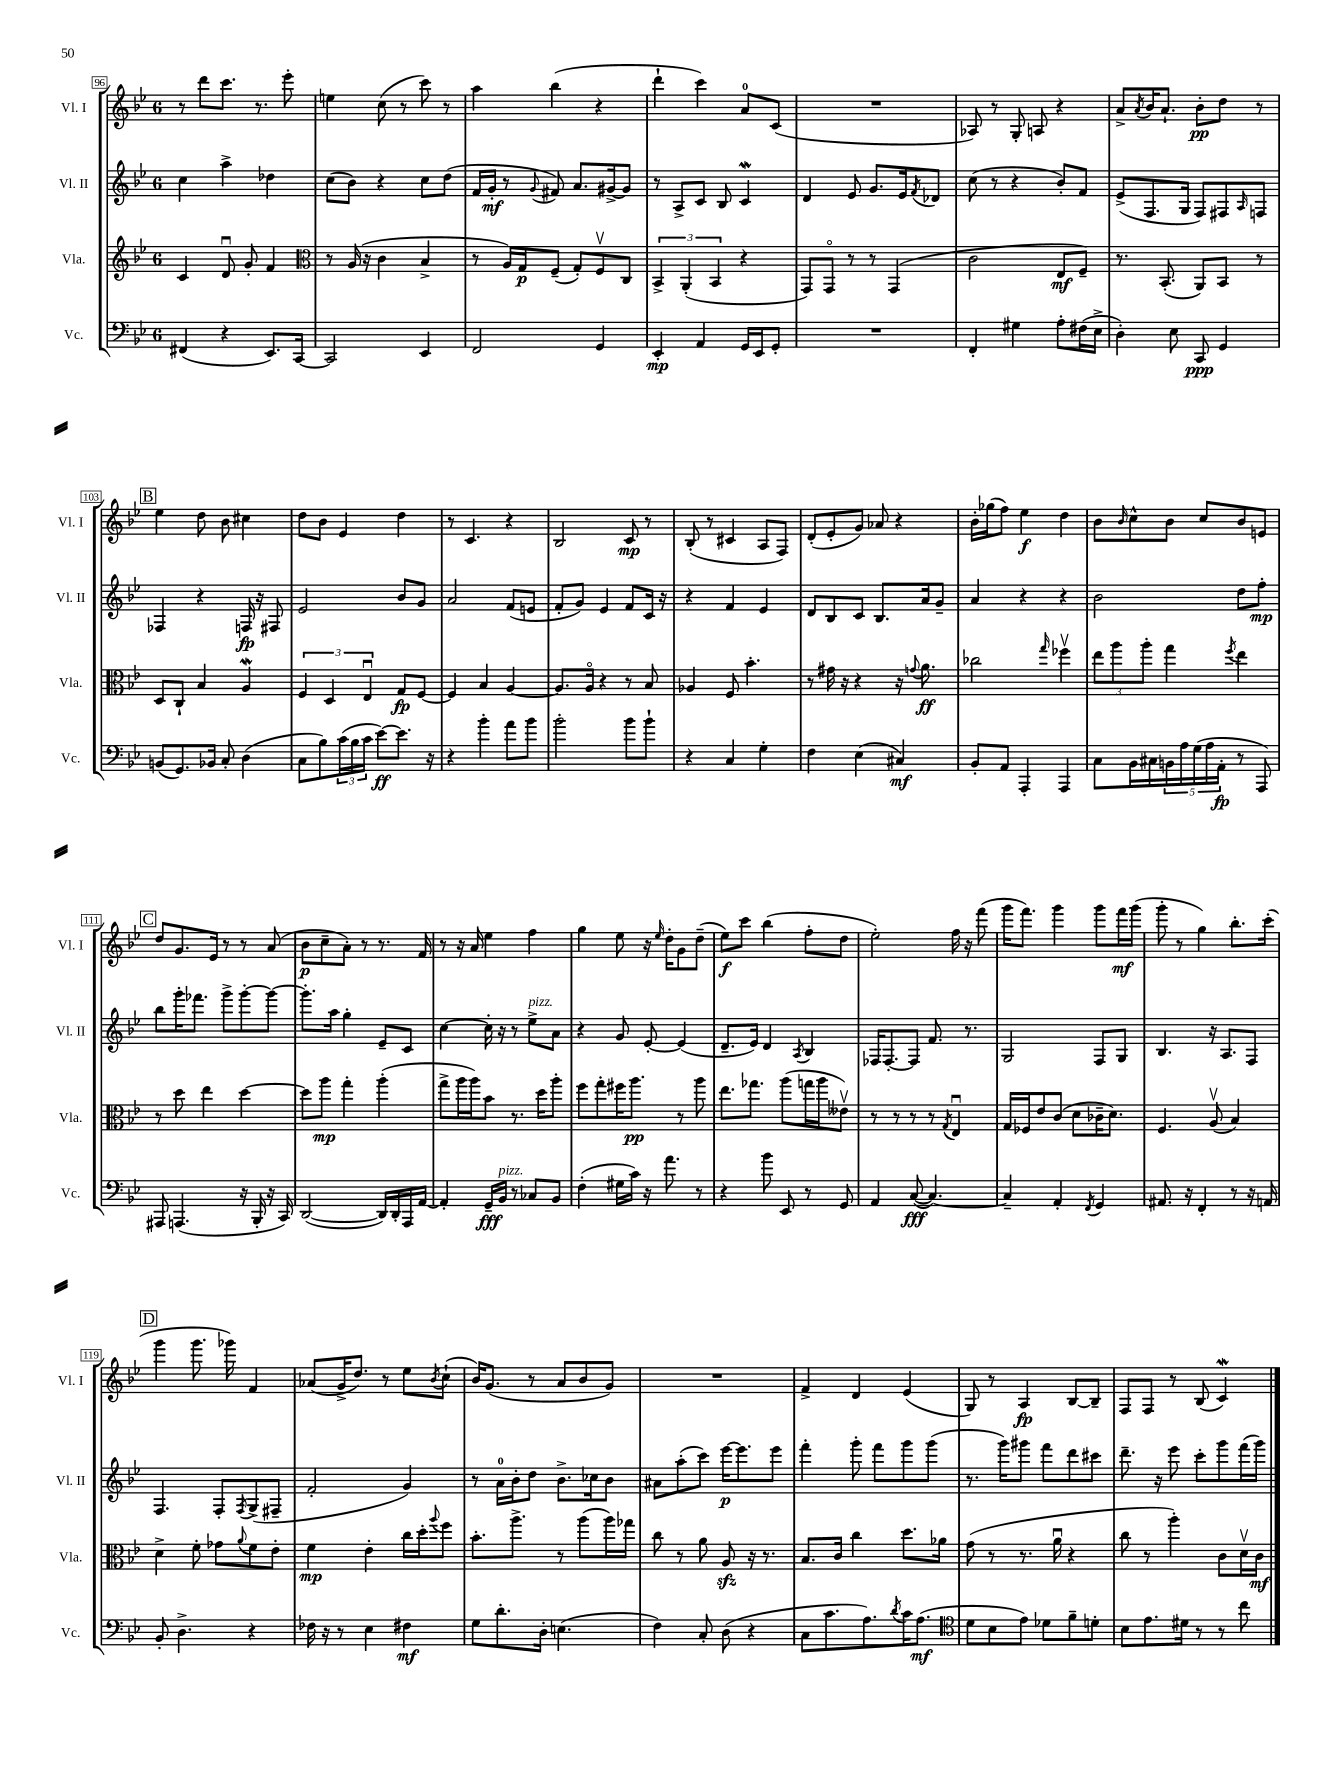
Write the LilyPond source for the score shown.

<<
\new StaffGroup <<
\new Staff = "s0" \with { instrumentName = "Vl. I" shortInstrumentName = "Vl. I" } {
    \clef treble \key bes \major \once \override Staff.TimeSignature.style = #'single-digit \time 6/8
    r8 d'''8 c'''8. r8. ees'''8-. |
    e''4 c''8( r8 c'''8) r8 |
    a''4 bes''4( r4 |
    d'''4-! c'''4) a'8-0 c'8( |
    R2. |
    aes8) r8 g8-. a8 r4 |
    a'8-> \acciaccatura { a'8 } bes'16 a'8.-! bes'8-.\pp d''8 r8 |
    \mark \markup { \box "B" } ees''4 d''8 bes'8 cis''4 |
    d''8 bes'8 ees'4 d''4 |
    r8 c'4. r4 |
    bes2 c'8\mp r8 |
    bes8-.( r8 cis'4 a8 f8) |
    d'8-.( ees'8-. g'8) aes'8 r4 |
    bes'16-. ges''16( f''8) ees''4\f d''4 |
    bes'8 \grace { bes'16 } c''8-^ bes'8 c''8 bes'8 e'8 |
    \mark \markup { \box "C" } d''8 g'8. ees'16 r8 r8 a'8( |
    bes'8\p c''8-- a'8-.) r8 r8. f'16 |
    r8 r16 a'16 ees''4 f''4 |
    g''4 ees''8 r16 \grace { ees''16 } d''16-. g'8 d''8--( |
    ees''8\f) c'''8 bes''4( f''8-. d''8 |
    ees''2-.) f''16 r16 f'''8( |
    g'''16 f'''8.) g'''4 g'''8 f'''16\mf g'''16( |
    g'''8-. r8 g''4) bes''8.-. c'''16-.( |
    \mark \markup { \box "D" } g'''4 g'''8. ges'''16) f'4 |
    aes'8( g'16-> d''8.) r8 ees''8 \acciaccatura { bes'8 } c''8-!( |
    bes'16) g'8.( r8 a'8 bes'8 g'8) |
    R2. |
    f'4-> d'4 ees'4( |
    g8) r8 a4\fp bes8~ bes8-- |
    f8 f8 r8 bes8( c'4\mordent) \bar "|." |
}
\new Staff = "s1" \with { instrumentName = "Vl. II" shortInstrumentName = "Vl. II" } {
    \clef treble \key bes \major \once \override Staff.TimeSignature.style = #'single-digit \time 6/8
    c''4 a''4-> des''4 |
    c''8( bes'8) r4 c''8 d''8( |
    f'16 g'16-.\mf r8 \appoggiatura { g'8 } fis'8) a'8. gis'16~-> gis'8 |
    r8 a8-> c'8 bes8 c'4\mordent |
    d'4 ees'8 g'8. ees'16 \acciaccatura { f'8 } des'8 |
    c''8( r8 r4 bes'8-.) f'8 |
    ees'8->( f8. g16 f8) fis8 \grace { a16 } f8 |
    \mark \markup { \box "B" } fes4 r4 f16\fp r16 fis8 |
    ees'2 bes'8 g'8 |
    a'2 f'8( e'8 |
    f'8-. g'8) ees'4 f'8 c'16 r16 |
    r4 f'4 ees'4 |
    d'8 bes8 c'8 bes8. a'16 g'8-- |
    a'4 r4 r4 |
    bes'2 d''8 f''8-.\mp |
    \mark \markup { \box "C" } bes''8 g'''16-. fes'''8. g'''8-> g'''8~-. g'''8~ |
    g'''8.-. a''16 g''4-. ees'8-- c'8 |
    c''4~ c''16-. r16 r8 ees''8->^\markup { \italic "pizz." } a'8 |
    r4 g'8 ees'8~-. ees'4( |
    d'8.-- ees'16) d'4 \acciaccatura { a8 } bes4 |
    fes16 fes8.~-. fes8 f'8. r8. |
    g2 f8 g8 |
    bes4. r16 a8. f8 |
    \mark \markup { \box "D" } f4. f8-. \acciaccatura { f8 } g8->( fis8-- |
    f'2-. g'4) |
    r8 a'16-0 bes'16-. d''8 bes'8.-> ces''16 bes'8 |
    ais'8 a''8-.( c'''8) ees'''16~\p ees'''8. ees'''8 |
    f'''4-. g'''8-. f'''8 g'''8 g'''8( |
    r8. g'''16) gis'''8 f'''8 d'''8 cis'''8 |
    d'''8.-- r16 ees'''8 c'''8-. g'''8 f'''16( g'''16) \bar "|." |
}
\new Staff = "s2" \with { instrumentName = "Vla." shortInstrumentName = "Vla." } {
    \clef treble \key bes \major \once \override Staff.TimeSignature.style = #'single-digit \time 6/8
    c'4 d'8\downbow g'8-. f'4 |
    \clef alto r8 a16( r16 c'4 bes4-> |
    r8 a16) g16\p f8--( g8-.) f8\upbow c8 |
    \tuplet 3/2 { bes,4-> a,4-.( bes,4 } r4 |
    g,8) g,8\flageolet r8 r8 g,4( |
    c'2 ees8\mf f8--) |
    r8. bes,8.-.( a,8) bes,8 r8 |
    \mark \markup { \box "B" } d8 c8-! bes4 a4\mordent |
    \tuplet 3/2 { f4 d4 ees4\downbow } g8\fp f8~ |
    f4 bes4 a4~ |
    a8. a16\flageolet r4 r8 bes8 |
    aes4 f8 bes'4.-. |
    r8 gis'16 r16 r4 r16 \appoggiatura { g'8 } a'8.\ff |
    ces''2 \grace { g''16 } fes''4\upbow |
    \tuplet 3/2 { ees''8 a''8 a''8-. } g''4 \acciaccatura { f''8 } ees''4 |
    \mark \markup { \box "C" } r8 d''8 ees''4 d''4~ |
    d''8 a''8\mp g''4-. a''4-.( |
    g''8-> a''16 a''16) bes'8 r8. d''16 a''8-. |
    f''8 g''8-. fis''16 a''8.\pp r8 a''8 |
    ees''8. ges''8. a''8( g''16 a''16 eeses'8\upbow) |
    r8 r8 r8 r8 \acciaccatura { g8 } ees4\downbow |
    g16 fes16 ees'8 c'8( d'8 ces'16-- d'8.) |
    f4. a8\upbow( bes4) |
    \mark \markup { \box "D" } d'4-> f'8-. ges'8 \appoggiatura { a'8 } f'8 ees'8-. |
    f'4\mp ees'4-. c''16 d''16-. \appoggiatura { a''8 } f''8 |
    bes'8.-. a''8.-> r8 a''8( a''16) ges''16 |
    c''8 r8 a'8 a8\sfz r16 r8. |
    bes8. c'16 c''4 d''8. aes'16 |
    g'8( r8 r8. a'16\downbow r4 |
    c''8 r8 a''4-.) c'8 d'16\upbow c'16\mf \bar "|." |
}
\new Staff = "s3" \with { instrumentName = "Vc." shortInstrumentName = "Vc." } {
    \clef bass \key bes \major \once \override Staff.TimeSignature.style = #'single-digit \time 6/8
    fis,4( r4 ees,8.) c,16~ |
    c,2 ees,4 |
    f,2 g,4 |
    ees,4-.\mp a,4 g,16 ees,16 g,8-. |
    R2. |
    f,4-. gis4 a8-. fis16( ees16-> |
    d4-.) ees8 c,8\ppp g,4 |
    \mark \markup { \box "B" } b,8( g,8.) bes,16 c8-. d4( |
    c8 bes8) \tuplet 3/2 { c'16( bes16 c'16 } ees'8~\ff) ees'8. r16 |
    r4 bes'4-. a'8 bes'8 |
    bes'2-. bes'8 bes'8-! |
    r4 c4 g4-. |
    f4 ees4( cis4\mf) |
    bes,8-. a,8 a,,4-. a,,4 |
    c8 bes,16 cis16 \tuplet 5/4 { b,16 a16 g16( a16 a,16-.\fp } r8 a,,8) |
    \mark \markup { \box "C" } ais,,8 a,,4.( r16 bes,,16-. r16 c,16) |
    d,2~( d,16) d,16-. a,,16 a,16~ |
    a,4-. g,16--\fff bes,16^\markup { \italic "pizz." } r8 ces8 bes,8 |
    f4-.( gis16 c'16) r16 a'8. r8 |
    r4 bes'8 ees,8 r8 g,8 |
    a,4 c8~\fff( c4.~) |
    c4-- a,4-. \acciaccatura { f,8 } g,4 |
    ais,8. r16 f,4-. r8 r16 a,16 |
    \mark \markup { \box "D" } bes,8-. d4.-> r4 |
    fes16 r16 r8 ees4 fis4\mf |
    g8 d'8.-. d16-. e4.( |
    f4) c8-. d8( r4 |
    c8 c'8. a8.) \acciaccatura { d'8 } c'16 a8.\mf( |
    \clef tenor d'8 bes8 ees'8) des'8 f'8-- d'8-. |
    bes8 ees'8. dis'16 r8 r8 c''8 \bar "|." |
}
>>
>>
\layout { \context { \Score currentBarNumber = #96 \override BarNumber.stencil = #(make-stencil-boxer 0.1 0.3 ly:text-interface::print) } }
